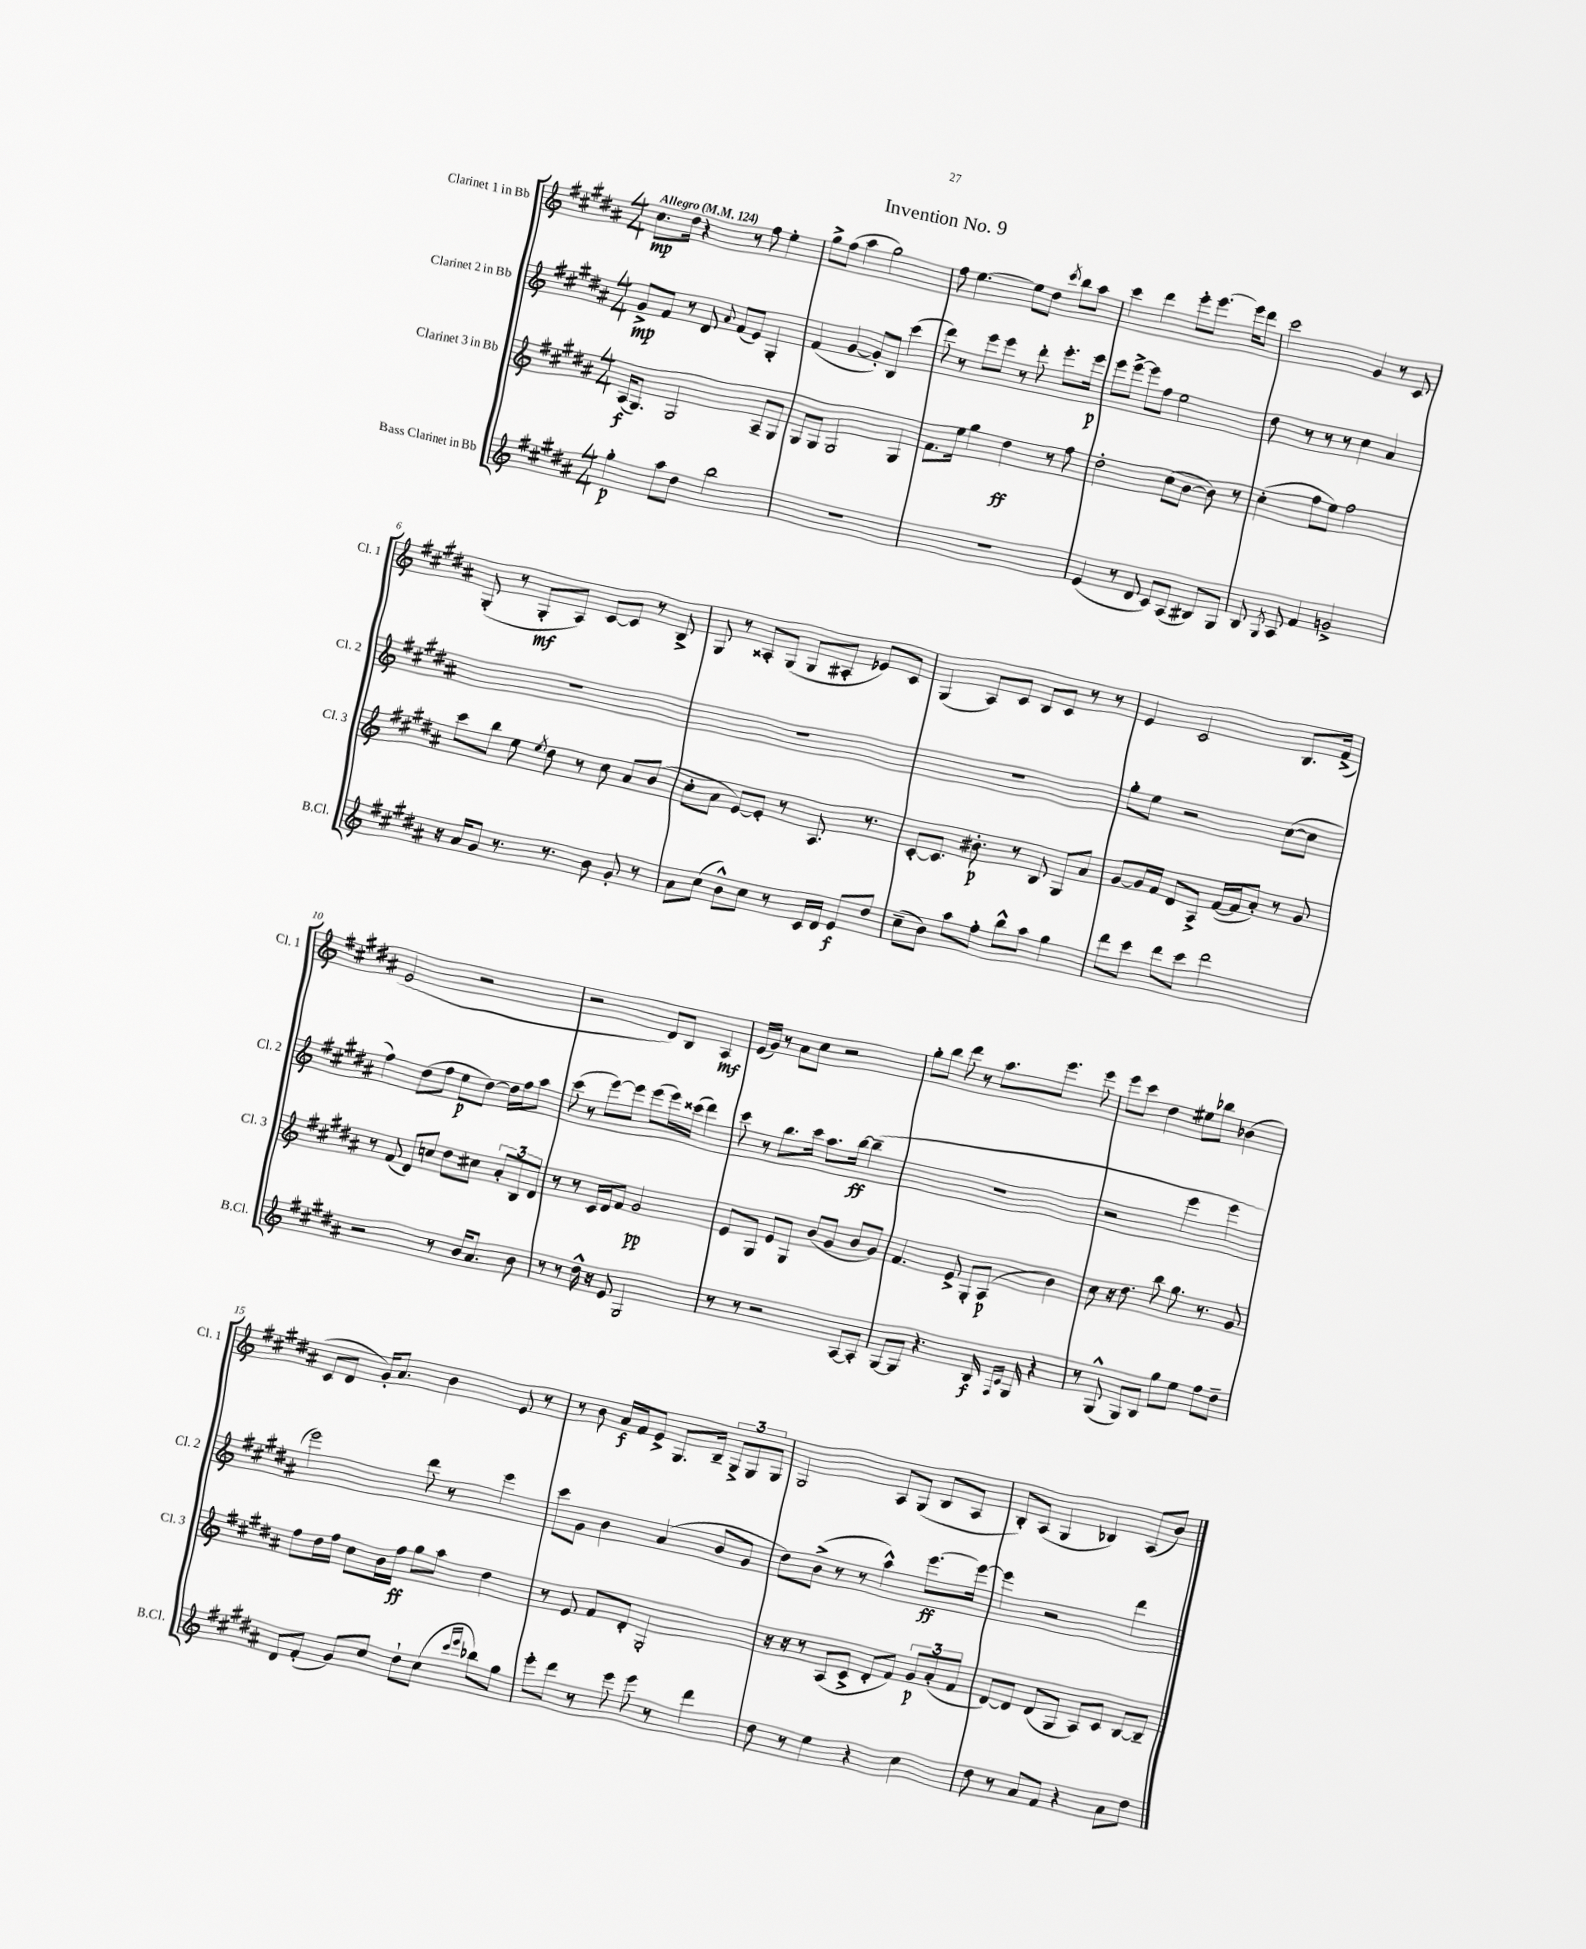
\header { title = "Invention No. 9" }
<<
\new StaffGroup <<
\new Staff = "s0" \with { instrumentName = "Clarinet 1 in Bb" shortInstrumentName = "Cl. 1" } {
    \clef treble \key b \major \numericTimeSignature \time 4/4 \tempo "Allegro" 4 = 124
    \autoBeamOff cis''8.[\mp dis''16] r4 r8 fis''8 e''4-. |
    gis''8[-> fis''8]( ais''4 gis''2) |
    fis''8 e''4.~ e''8[ dis''8] \acciaccatura { cis'''8 } b''8[ ais''8] |
    cis'''4 dis'''4 e'''8[-. e'''8.]~ e'''16[ dis'''8] |
    cis'''2 gis'4 r8 cis'8 |
    gis8-.( r8 gis8[-.\mf ais8]) cis'8[~ cis'8] r8 b8-> |
    gis8 r8 aisis8[-. gis8]( gis8[ ais8]-. ees'8[) cis'8] |
    gis4( ais8[) cis'8] b8[ cis'8] r8 r8 |
    e'4 cis'2 b8.[ fis'16]->( |
    e'2 r2 |
    r2 dis'8[) b8] ais4\mf |
    e'16[( gis'16]) r8 ais'8[ cis''8] r2 |
    gis''8[-. b''8] dis'''8 r8 ais''8.[ e'''8.] e'''8 |
    e'''8[ cis'''8] dis''4 eis''8[ bes''8] bes'4( |
    cis'8[ dis'8] gis'16[-.) ais'8.] b'4 e'8 r8 |
    r8 b'8 ais'16[\f fis'16 e'8]-> gis8.[ b16]-- \tuplet 3/2 { gis8[-> gis8 gis8] } |
    gis2 ais8[ gis8]( b8[ ais8] |
    b8[-.) ais8]( gis4 bes4) ais8[( b'8]) \bar "|." |
}
\new Staff = "s1" \with { instrumentName = "Clarinet 2 in Bb" shortInstrumentName = "Cl. 2" } {
    \clef treble \key b \major \numericTimeSignature \time 4/4
    \autoBeamOff gis'8[->\mp fis'8] r8 dis'8 \appoggiatura { ais'8 } fis'8[( e'8]) gis4-. |
    fis'4( gis'4~ gis'8[-.) b8] cis'''4( |
    dis'''8) r8 e'''8[ e'''8] r8 dis'''8-. e'''8.[-. e'''16]\p |
    e'''8[ e'''8]~-> e'''8[ fis''8] e''2 |
    dis''8 r8 r8 r8 cis''4 ais'4 |
    R1 |
    R1 |
    R1 |
    gis''8[-. e''8] r2 cis''8[~( cis''8] |
    fis''4) dis''8[( fis''8] e''8[\p dis''8]~) dis''16[ fis''16 ais''8] |
    cis'''8( r8 e'''8[~) e'''8] e'''8[( e'''16) cisis'''16]( dis'''4) |
    cis'''8 r8 b''8.[ cis'''16] ais''8.[ b''16]~\ff b''4--( |
    r1 |
    r2 e'''4 e'''4 |
    e'''2) dis'''8 r8 e'''4 |
    cis'''8[ gis'8] b'4 ais'4( b'8[ gis'8] |
    dis''8[) b'8]->( r8 r8 ais''4-^) e'''8.[~\ff e'''16]~ |
    e'''4 r2 dis'''4 \bar "|." |
}
\new Staff = "s2" \with { instrumentName = "Clarinet 3 in Bb" shortInstrumentName = "Cl. 3" } {
    \clef treble \key b \major \numericTimeSignature \time 4/4
    \autoBeamOff ais16[\f( gis8.]) gis2 ais8[-- gis8] |
    gis8[ gis8] gis2 gis4 |
    fis'8.[ e''16] gis''4 dis''4\ff r8 fis''8 |
    dis''2-. cis''8[( b'8]~ b'8) r8 |
    cis''4-.( fis''8[ e''8]) fis''2 |
    cis'''8[ b''8] e''8 \acciaccatura { e''8 } dis''8 r8 cis''8 ais'8[ b'8]( |
    cis''8[-. ais'8] e'8[~) e'8]-. r8 ais8. r8. |
    cis'8[~-. cis'8.] bis'8.-.\p r8 b8 gis8[ ais'8] |
    gis'8[~ gis'16 fis'16] dis'8[ ais8]-> fis'16[~( fis'16 ais'8]-.) r8 gis'8 |
    r8 fis'8( dis'8[) c''8] dis''8[ cis''8] \tuplet 3/2 { ais'8[-. b8 dis'8] } |
    r8 r8 cis'16[ dis'16 fis'8] gis'2\pp |
    e'8[ gis8] e'8[ gis8] b'8[( gis'8] b'8[ gis'8]) |
    fis'4. e'8-> gis8[-. ais8]\p( b'4) |
    cis''8 r16 dis''8. b''8 gis''8. r8. gis'8 |
    fis''8[ dis''16 fis''16] cis''8[ b'16 fis''16]\ff gis''8[ ais''8] dis''4 |
    r8 e'8 fis'8[ dis'8]-. gis2-. |
    r16 r16 r8 ais8[( cis'8]-> dis'8[-. fis'8]) \tuplet 3/2 { gis'8[\p ais'8-.( fis'8] } |
    dis'8[~) dis'8] dis'8[( gis8] ais8[) cis'8] b8[~ b8]-- \bar "|." |
}
\new Staff = "s3" \with { instrumentName = "Bass Clarinet in Bb" shortInstrumentName = "B.Cl." } {
    \clef treble \key b \major \numericTimeSignature \time 4/4
    \autoBeamOff gis''4-.\p ais''8[ dis''8] b''2 |
    R1 |
    R1 |
    e'4( r8 dis'8 cis'8[) ais8]( bis8[) gis8] |
    b8 \acciaccatura { gis8 } ais8 fis'4 g'2-> |
    r16 ais'16[ gis'8] r8. r8. b'8 gis'8-. r8 |
    ais'8[ cis''8]( b'8[-^) cis''8] r8 cis'16[ dis'16] e'8[\f dis''8] |
    cis''8[--( b'8]) ais''8[ fis''8]-. b''8[-^ ais''8] gis''4 |
    dis'''8[ cis'''8] dis'''8[ cis'''8] dis'''2 |
    r2 r8 b'16[ ais'8.] b'8 |
    r8 r8 dis''16-^ r16 e'8 gis2 |
    r8 r8 r2 ais8[~ ais8]-. |
    gis8[~ gis8] r4. b16\f \grace { fis16[ cis'16] } gis16 r4 |
    r8 gis8-^( gis8[) b8] gis''8[ e''8] fis''8[ dis''8]-- |
    dis'8[ fis'8]-.( gis'8[) cis''8] dis''8[-! cis''8]( \grace { cis'''16[ e'''16] } bes''8[) gis''8] |
    e'''8[-. dis'''8] r8 e'''8 e'''8 r8 dis'''4 |
    dis''8 r8 e''4 r4 cis''4 |
    dis''8 r8 ais'8[ fis'8] r4 ais'8[ dis''8] \bar "|." |
}
>>
>>
